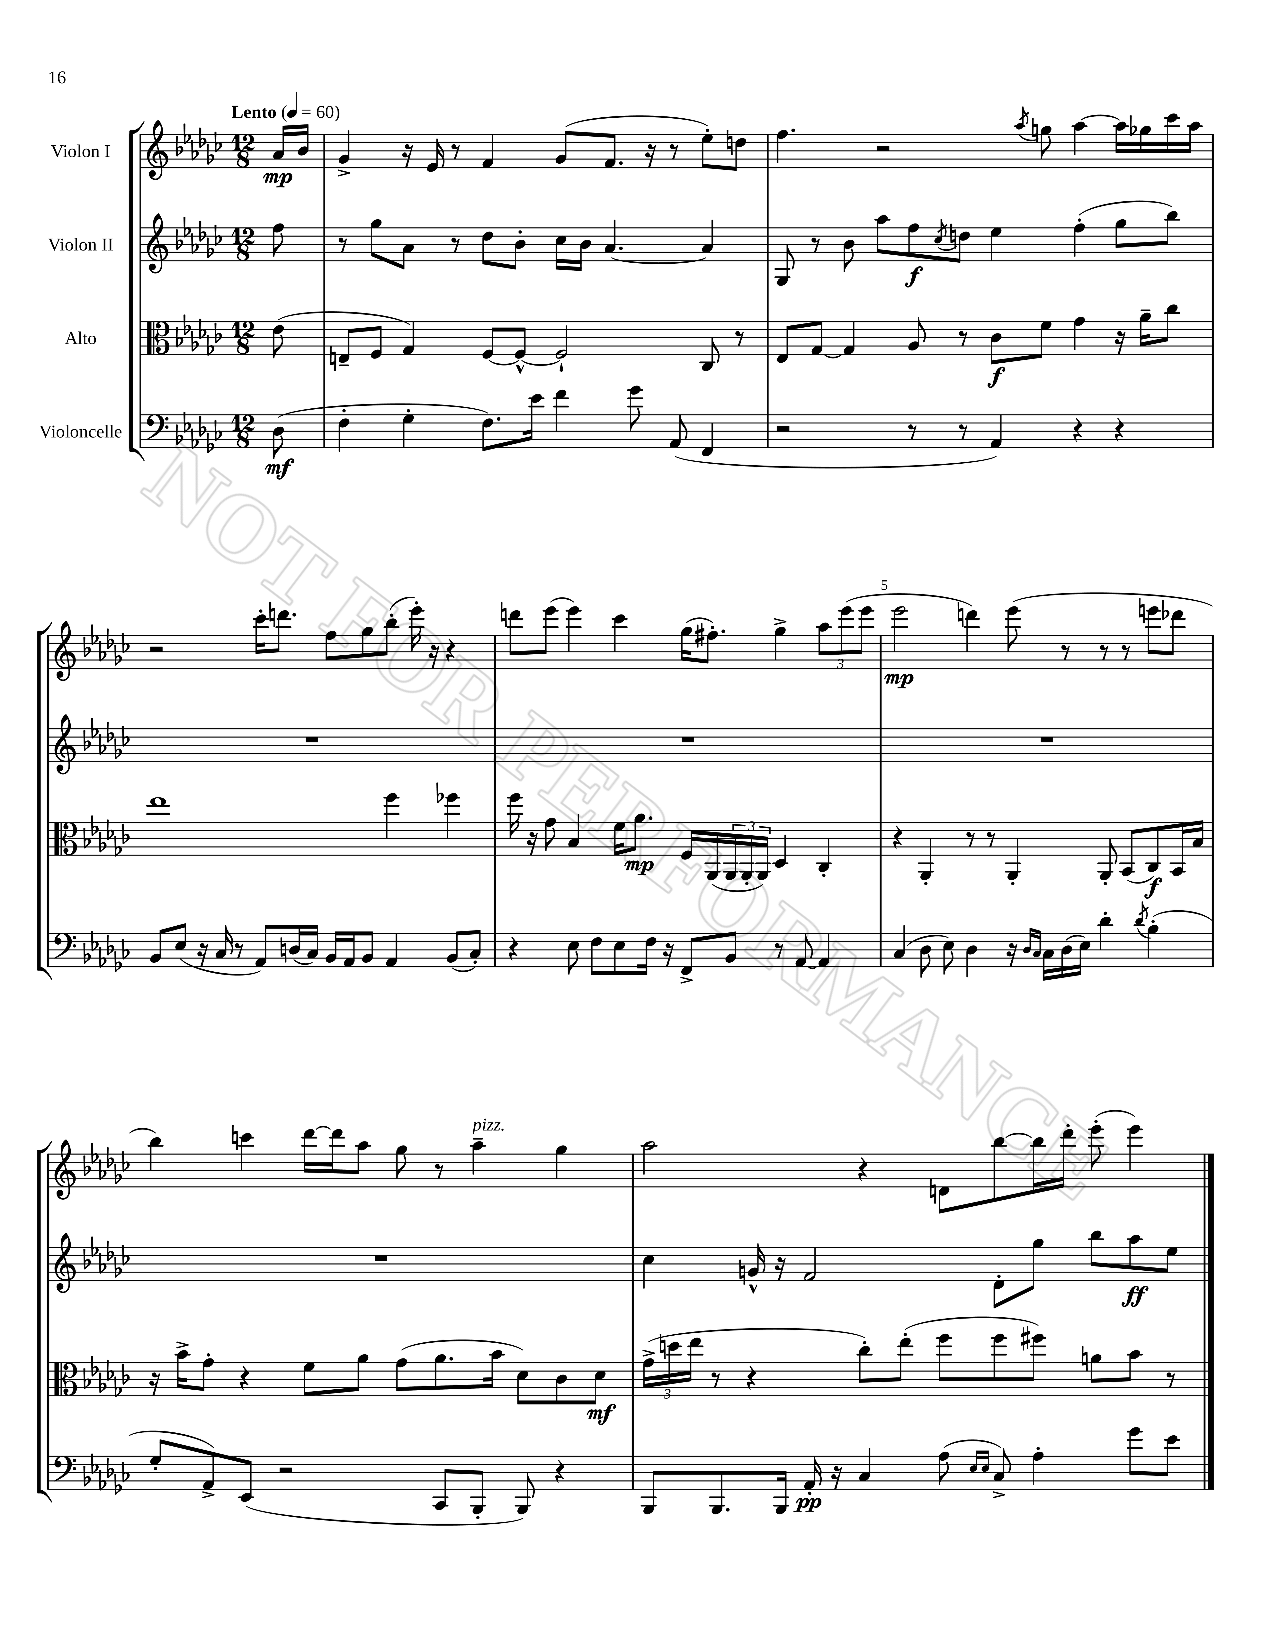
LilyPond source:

<<
\new StaffGroup <<
\new Staff = "s0" \with { instrumentName = "Violon I" } {
    \clef treble \key ges \major \numericTimeSignature \time 12/8 \partial 8 \tempo "Lento" 4 = 60
    aes'16\mp bes'16 |
    ges'4-> r16 ees'16 r8 f'4 ges'8( f'8. r16 r8 ees''8-.) d''8 |
    f''4. r2 \acciaccatura { aes''8 } g''8 aes''4~ aes''16 ges''16 ces'''16 aes''16 |
    r2 ces'''16-. d'''8. f''8 ges''8 bes''8-.( ees'''16-.) r16 r4 |
    d'''8 ees'''8( ees'''4) ces'''4 ges''16( fis''8.-.) ges''4-> \tuplet 3/2 { aes''8 ees'''8( ees'''8 } |
    ees'''2\mp d'''4) ees'''8( r8 r8 r8 e'''8 des'''8 |
    bes''4) c'''4 des'''16~ des'''16 aes''8 ges''8 r8 aes''4--^\markup { \italic "pizz." } ges''4 |
    aes''2 r4 d'8 bes''8~ bes''16 des'''16-. ees'''8-.( ees'''4) \bar "|." |
}
\new Staff = "s1" \with { instrumentName = "Violon II" } {
    \clef treble \key ges \major \numericTimeSignature \time 12/8 \partial 8
    f''8 |
    r8 ges''8 aes'8 r8 des''8 bes'8-. ces''16 bes'16 aes'4.~ aes'4 |
    ges8 r8 bes'8 aes''8 f''8\f \acciaccatura { ces''8 } d''8 ees''4 f''4-.( ges''8 bes''8) |
    R1. |
    R1. |
    R1. |
    R1. |
    ces''4 g'16-^ r16 f'2 des'8-. ges''8 bes''8 aes''8\ff ees''8 \bar "|." |
}
\new Staff = "s2" \with { instrumentName = "Alto" } {
    \clef alto \key ges \major \numericTimeSignature \time 12/8 \partial 8
    ees'8( |
    e8-- f8 ges4) f8~ f8~-^ f2-! ces8 r8 |
    ees8 ges8~ ges4 aes8 r8 ces'8\f f'8 ges'4 r16 aes'16-- ces''8 |
    ees''1 f''4 fes''4 |
    f''16 r16 ges'8 bes4 f'16 aes'8.\mp f16 aes,16( \tuplet 3/2 { aes,16 aes,16-. aes,16) } des4 ces4-. |
    r4 aes,4-. r8 r8 aes,4-. aes,8-. bes,8( ces8\f) bes,16 bes16 |
    r16 bes'16-> ges'8-. r4 f'8 aes'8 ges'8( aes'8. bes'16 des'8) ces'8 des'8\mf |
    \tuplet 3/2 { ges'16->( d''16 ees''16 } r8 r4 ces''8-.) ees''8-.( f''8 f''8 fis''8) a'8 bes'8 r8 \bar "|." |
}
\new Staff = "s3" \with { instrumentName = "Violoncelle" } {
    \clef bass \key ges \major \numericTimeSignature \time 12/8 \partial 8
    des8\mf( |
    f4-. ges4-. f8.) ees'16 f'4 ges'8 aes,8( f,4 |
    r2 r8 r8 aes,4) r4 r4 |
    bes,8 ees8( r16 ces16 r8 aes,8) d16( ces16) bes,16 aes,16 bes,8 aes,4 bes,8( ces8-.) |
    r4 ees8 f8 ees8 f16 r16 f,8-> bes,8 r8 aes,8~ aes,4 |
    ces4( des8 ees8) des4 r16 \grace { des16 ces16 } ces16 des16( ees16) des'4-. \acciaccatura { des'8 } bes4-.( |
    ges8-. aes,8->) ees,8( r2 ces,8 bes,,8-. bes,,8) r4 |
    bes,,8 bes,,8. bes,,16 aes,16-.\pp r16 ces4 aes8( \grace { ees16 ees16 } ces8->) aes4-. ges'8 ees'8 \bar "|." |
}
>>
>>
\layout { \context { \Score \override BarNumber.break-visibility = ##(#f #t #t) barNumberVisibility = #(every-nth-bar-number-visible 5) } }
